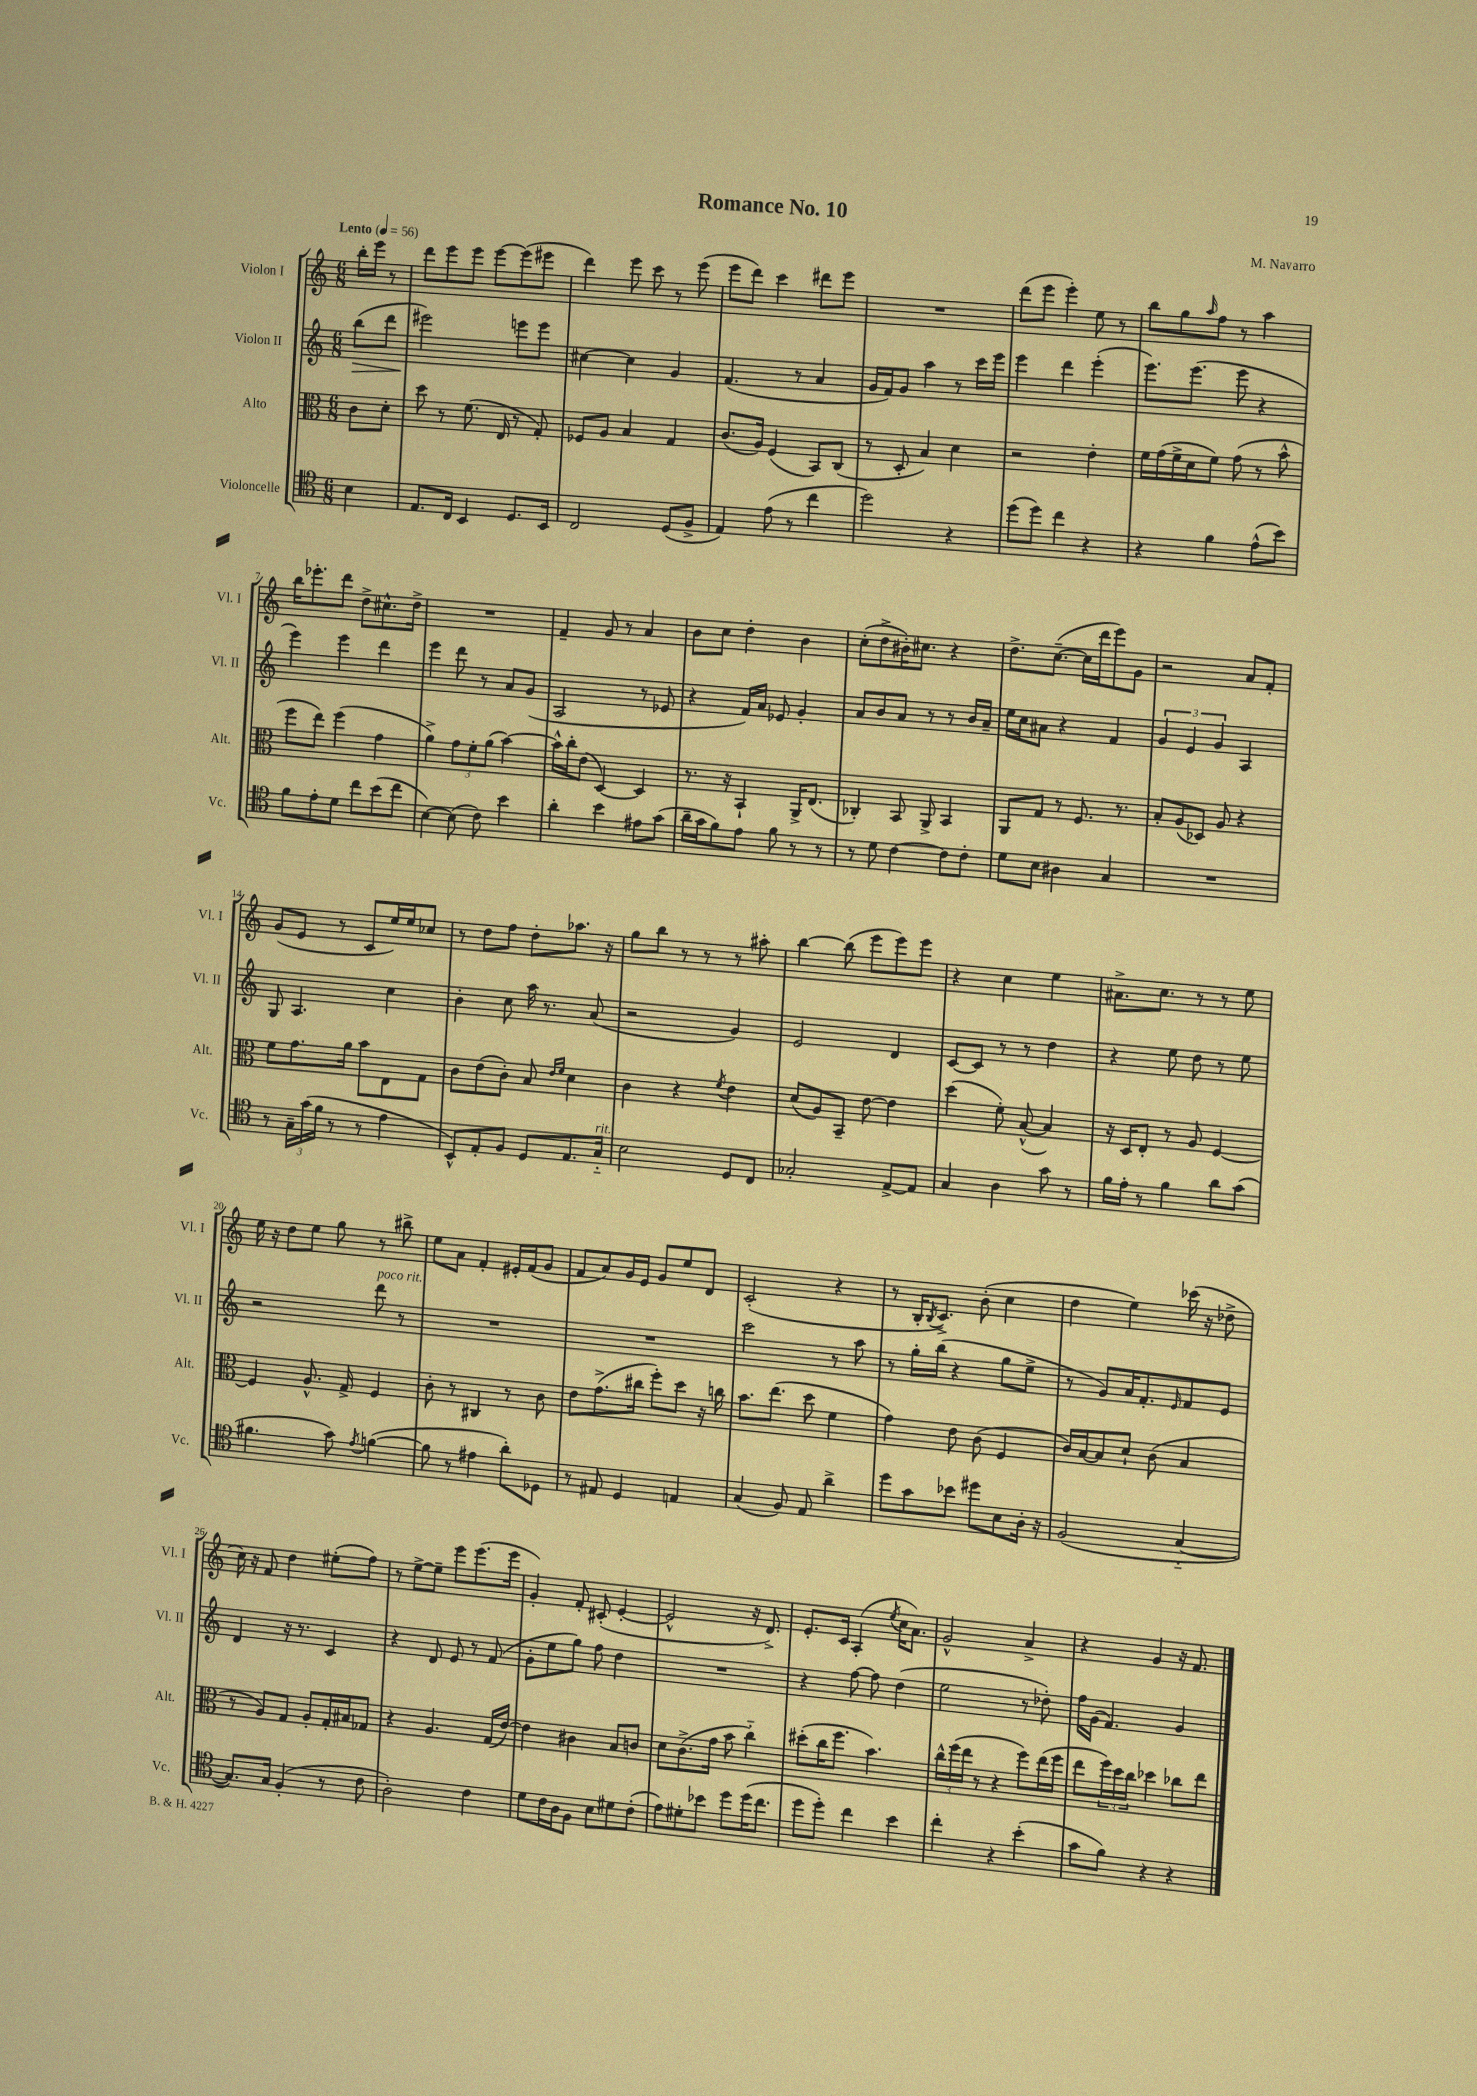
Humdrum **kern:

**kern	**kern	**kern	**kern
*staff4	*staff3	*staff2	*staff1
*clefC4	*clefC3	*clefG2	*clefG2
*k[]	*k[]	*k[]	*k[]
*M6/8	*M6/8	*M6/8	*M6/8
*MM56	*MM56	*MM56	*MM56
4B\	8c\L	(8bb\L	16bb'\LL
.	.	.	16eee\JJ
.	8d'\J	8ddd\J	8r
=	=	=	=
8.E/L	8dd\	2eee#\)	8ddd\L
.	8r	.	8eee\
16C/Jk	.	.	.
4BB/	(8.f\	.	8eee\J
.	.	.	[8eee\L
.	16E/	.	.
8.D/L	8r	8eee\L	(8eee\]
.	8G'/)	8eee\J	8eee#\J
16BB/Jk	.	.	.
=	=	=	=
2C/	8F-/L	[4cc#\	4ddd\)
.	8A/J	.	.
.	4B/	4cc#\]	8eee\
.	.	.	8ccc\
(8D/L	4G/	4g/	8r
8F^/J	.	.	(8eee\
=	=	=	=
4E/)	(8.c/L	(4.f/	8eee\L
.	.	.	8ddd\J)
.	16A/Jk)	.	.
(8e\	(4F/	.	4ccc\
8r	.	8r	.
4cc\	8BB/L)	4a/	8ddd#\L
.	(8C/J	.	8eee\J
=	=	=	=
2dd\)	8r	16g/LL	2.r
.	.	16f/J)	.
.	8D'/	8g/J	.
.	4B/)	4aa\	.
4r	4d\	8r	.
.	.	16ccc\LL	.
.	.	16eee\JJ	.
=	=	=	=
(8dd\L	2r	4eee\	(8ddd\L
8dd\J)	.	.	8eee\J
4cc\	.	4ddd\	4eee'\)
4r	4e'\	(4eee'\	8ee\
.	.	.	8r
=	=	=	=
4r	16f\LL	8.eee\L)	8bb\L
.	(16g\	.	.
.	16f^\	.	8gg\
.	16d\J	(8.eee\J	.
.	.	.	16qqaa/
4f\	8f\J)	.	8ff\J
.	(8g\	8eee\	8r
(8e^^\L	8r	4r	4aa\
8b\J)	8b^^\	.	.
=	=	=	=
8f\L	8ff\L	4eee\)	16bb\LK
.	.	.	8.eee-'\
8e'\	8ee\J)	.	.
8d\J	(4ff\	4eee\	8ddd\J
8cc\L	.	.	8dd^\L
(8b\	4g\	4ddd\	8.cc#^^\
8cc\J	.	.	.
.	.	.	16dd^\Jk
=	=	=	=
[4B\)	4a^\)	4eee\	2.r
(8B\]	12g\L	8ddd\	.
.	12f'\	.	.
8c\)	.	8r	.
.	(12a\J	.	.
4b\	[4b\)	8a/L	.
.	.	(8g/J	.
=	=	=	=
4a'\	16b^^\]LL	2A/	4f~/
.	16cc'\J	.	.
.	(8e\J	.	.
4b\	[4D/)	.	8g/
.	.	.	8r
8e#\L	4D/]	8r	4a/
(8g\J	.	8e-/	.
=	=	=	=
16a~\LL	8.r	4r	8b\L
16g\J	.	.	.
8f\)	.	.	8cc\J
.	16r	.	.
8e\J	4BB`/	16f/LL)	4dd'\
.	.	16a/JJ	.
8f\	.	8e-/	.
8r	16AA^/LK	4g'/	4b\
.	(8.E/J	.	.
8r	.	.	.
=	=	=	=
8r	4C-'/)	8a/L	(8cc'\L
8d\	.	8b/	8dd^\
[4c\	8BB/	8a/J	16b#'\K)
.	.	.	8.cc#\J
.	8AA^/	8r	.
8c\]L	4BB/	8r	4r
8c'\J	.	16b/LL	.
.	.	16a~/JJ	.
=	=	=	=
8d\L	8AA/L	16ee\LL	8.dd^\L
.	.	16cc\J	.
8B\J	8G/J	8a#\J	.
.	.	.	([8.cc~\J
4A#\	8r	4r	.
.	8.F/	.	16cc\]LL
.	.	.	16ddd\J
4G/	.	4f/	8eee\)
.	8.r	.	.
.	.	.	8g\J
=	=	=	=
2.r	8B'/L	6g/	2r
.	(8A/	.	.
.	.	6e/	.
.	8D-/J)	.	.
.	.	6g/	.
.	8A/	.	.
.	4r	4A/	8a/L
.	.	.	8f'/J
=	=	=	=
8r	8f\L	8G/	(8g/L
24G~\LL	8.g\	4.A/	8e/J
(24g\	.	.	.
24f\JJ	.	.	.
8r	.	.	8r
.	16a\Jk	.	.
8r	8b\L	.	8c/L
4e\	8E\	4cc\	16ee/L)
.	.	.	16ee/J
.	8G\J	.	8cc-/J
=	=	=	=
8BB^^/L)	8c\L	4b'\	8r
8E'/	(8e\	.	8dd\L
8F/J	8c'\J)	8cc\	8ff\J
8D/L	8B/	16aa\	8dd'\L
.	.	8.r	.
.	16qqe/LL	.	.
.	16qqf/JJ	.	.
8.E/	4d\	.	8.aa-\J
.	.	(8a/	.
16G'~/Jk	.	.	16r
=	=	=	=
2B\	4c\	2r	8gg\L
.	.	.	8bb\J
.	4r	.	8r
.	.	.	8r
.	8qf/	.	.
8D/L	4e\	4g/)	8r
8C/J	.	.	8aa#'\
=	=	=	=
2G-'/	(8d/L	2e/	[4bb\
.	8A/)	.	.
.	8BB~/J	.	(8bb\]
.	[8e\	.	8eee\L
[8E^/L	4e\]	4d/	8eee\)
8E/]J	.	.	8eee\J
=	=	=	=
4G/	(4dd\	[8c/L	4r
.	.	8c/]J	.
4A\	8f'\)	8r	4cc\
.	([8B^^/	8r	.
8g\	4B/])	4dd\	4ee\
8r	.	.	.
=	=	=	=
16f\LL	16r	4r	8.a#^\L
16e'\JJ	16D/LK	.	.
8r	8E'/J	.	.
.	.	.	8.cc\J
4f\	8r	8ee\	.
.	8A/	8dd\	8r
8a\L	[4F/	8r	8r
(8g\J	.	8ee\	8ee\
=	=	=	=
4.f#\	4F/]	2r	16ee\
.	.	.	16r
.	.	.	8dd\L
.	8.A^^/	.	8ee\J
8g\)	.	.	8gg\
.	16G^/	.	.
8qe/	.	.	.
([4f\	4F/	8ddd\	8r
.	.	8r	8bb#^\
=	=	=	=
8f\]	8c'\	2.r	8ee\L
8r	8r	.	8a\J
4e#\	4C#/	.	4f'/
8a'\L)	8r	.	16e#'/LL
.	.	.	(16f/J
8D-\J	8c\	.	8g/J
=	=	=	=
8r	8e\L	2.r	8f/L
8E#/	(8.g^\	.	8a/)
4D/	.	.	16g/L
.	16cc#\Jk	.	16e/JJ
.	8ff'\L)	.	8g/L
4E/	8dd\J	.	8ee/
.	16r	.	8d/J
.	16cc\	.	.
=	=	=	=
(4G/	8.b\L	2ccc\	(2c'/
.	(8.ee\J	.	.
8F/)	.	.	.
8E/	8dd\	.	.
4a^\	4f\	8r	4r
.	.	8aa\	.
=	=	=	=
8dd\L	4g\)	8r	8r
8g\	.	16gg'\LL	16B'/LK
.	.	.	8qB/
.	.	(16bb\JJ	8.c^/J)
8b-\J	8e\	4r	.
8dd#\L	(8c\	.	(8b'\
8B\	4F/	8gg\L	4cc\
16A'\Jk	.	8ee^\J	.
16r	.	.	.
=	=	=	=
(2F/	16c/LL)	8r	4dd\
.	[16B/J	.	.
.	8B/]	8g/L)	.
.	8d`/J	16a/K	4ee\)
.	.	8.f'/	.
.	(8c\	.	.
.	.	16qqe/	.
[4G'~/	4B/	8f/	(16ccc-\
.	.	.	16r
.	.	8e/J	8dd-^\
=	=	=	=
8.G/]L)	8r	4d/	16cc\)
.	.	.	16r
.	8A/L)	.	8f/
16G/Jk	.	.	.
(4F'/	8G/J	16r	4dd\
.	.	8.r	.
.	8A'/L	.	.
8r	16G'/L	4c/	(8ee#'\L
.	16B#/J	.	.
8c\	8G-/J	.	8ff\J)
=	=	=	=
2A'\)	4r	4r	8r
.	.	.	[8ee^\L
.	4.A/	8d/	8ee~\]J
.	.	8e/	8eee\L
4c\	.	8r	(8.eee\
.	(16G/LL	(8f/	.
.	[16e/JJ)	.	16eee\Jk
=	=	=	=
8d\L	4e\]	8g'\L	4g'/)
16c\L	.	8ee\	.
16A\J	.	.	.
8F\J	4c#\	8gg\J)	8f'/
8B\L	.	8ff\	(8c#'/
8d#\	8B/L	4dd\	[4e'/
(8c'\J	8c/J	.	.
=	=	=	=
8e\L)	8d\L	2.r	2e^^/]
8d#'\	(8.c^\	.	.
8b-\J	.	.	.
.	16g\Jk	.	.
8dd\L	8b\	.	.
(16dd\K	4cc'~\)	.	16r
8.cc\J	.	.	8.d^/)
=	=	=	=
8dd\L	(8dd#'\L	4r	8.e'/L
8dd'\J)	16cc\K	.	.
.	8.ff\J	.	16c/Jk
4cc\	.	[8ff\	(4A'/
.	4.b\)	8ff\]	.
.	.	.	8qee/
4b\	.	(4dd\	16cc\LK
.	.	.	8.a\J)
=	=	=	=
4cc'\	24cc^^\LL	2ee\	2g^^/
.	(24ff\	.	.
.	24ee\JJ	.	.
.	8r	.	.
4r	4r	.	.
(4b'\	8ff\L)	8r	4a^/
.	(16ee\L	8dd-'\)	.
.	16ff\JJ	.	.
=	=	=	=
8g\L	8ee\L	16ff\LL	4r
.	.	(16g\JJ	.
8f\J)	24ff\L)	4.f/)	.
.	24dd\	.	.
.	24cc\JJ	.	.
4r	4dd-\	.	4g/
4r	8cc-\L	4g/	16r
.	.	.	8.f/
.	8ee\J	.	.
==	==	==	==
*-	*-	*-	*-
